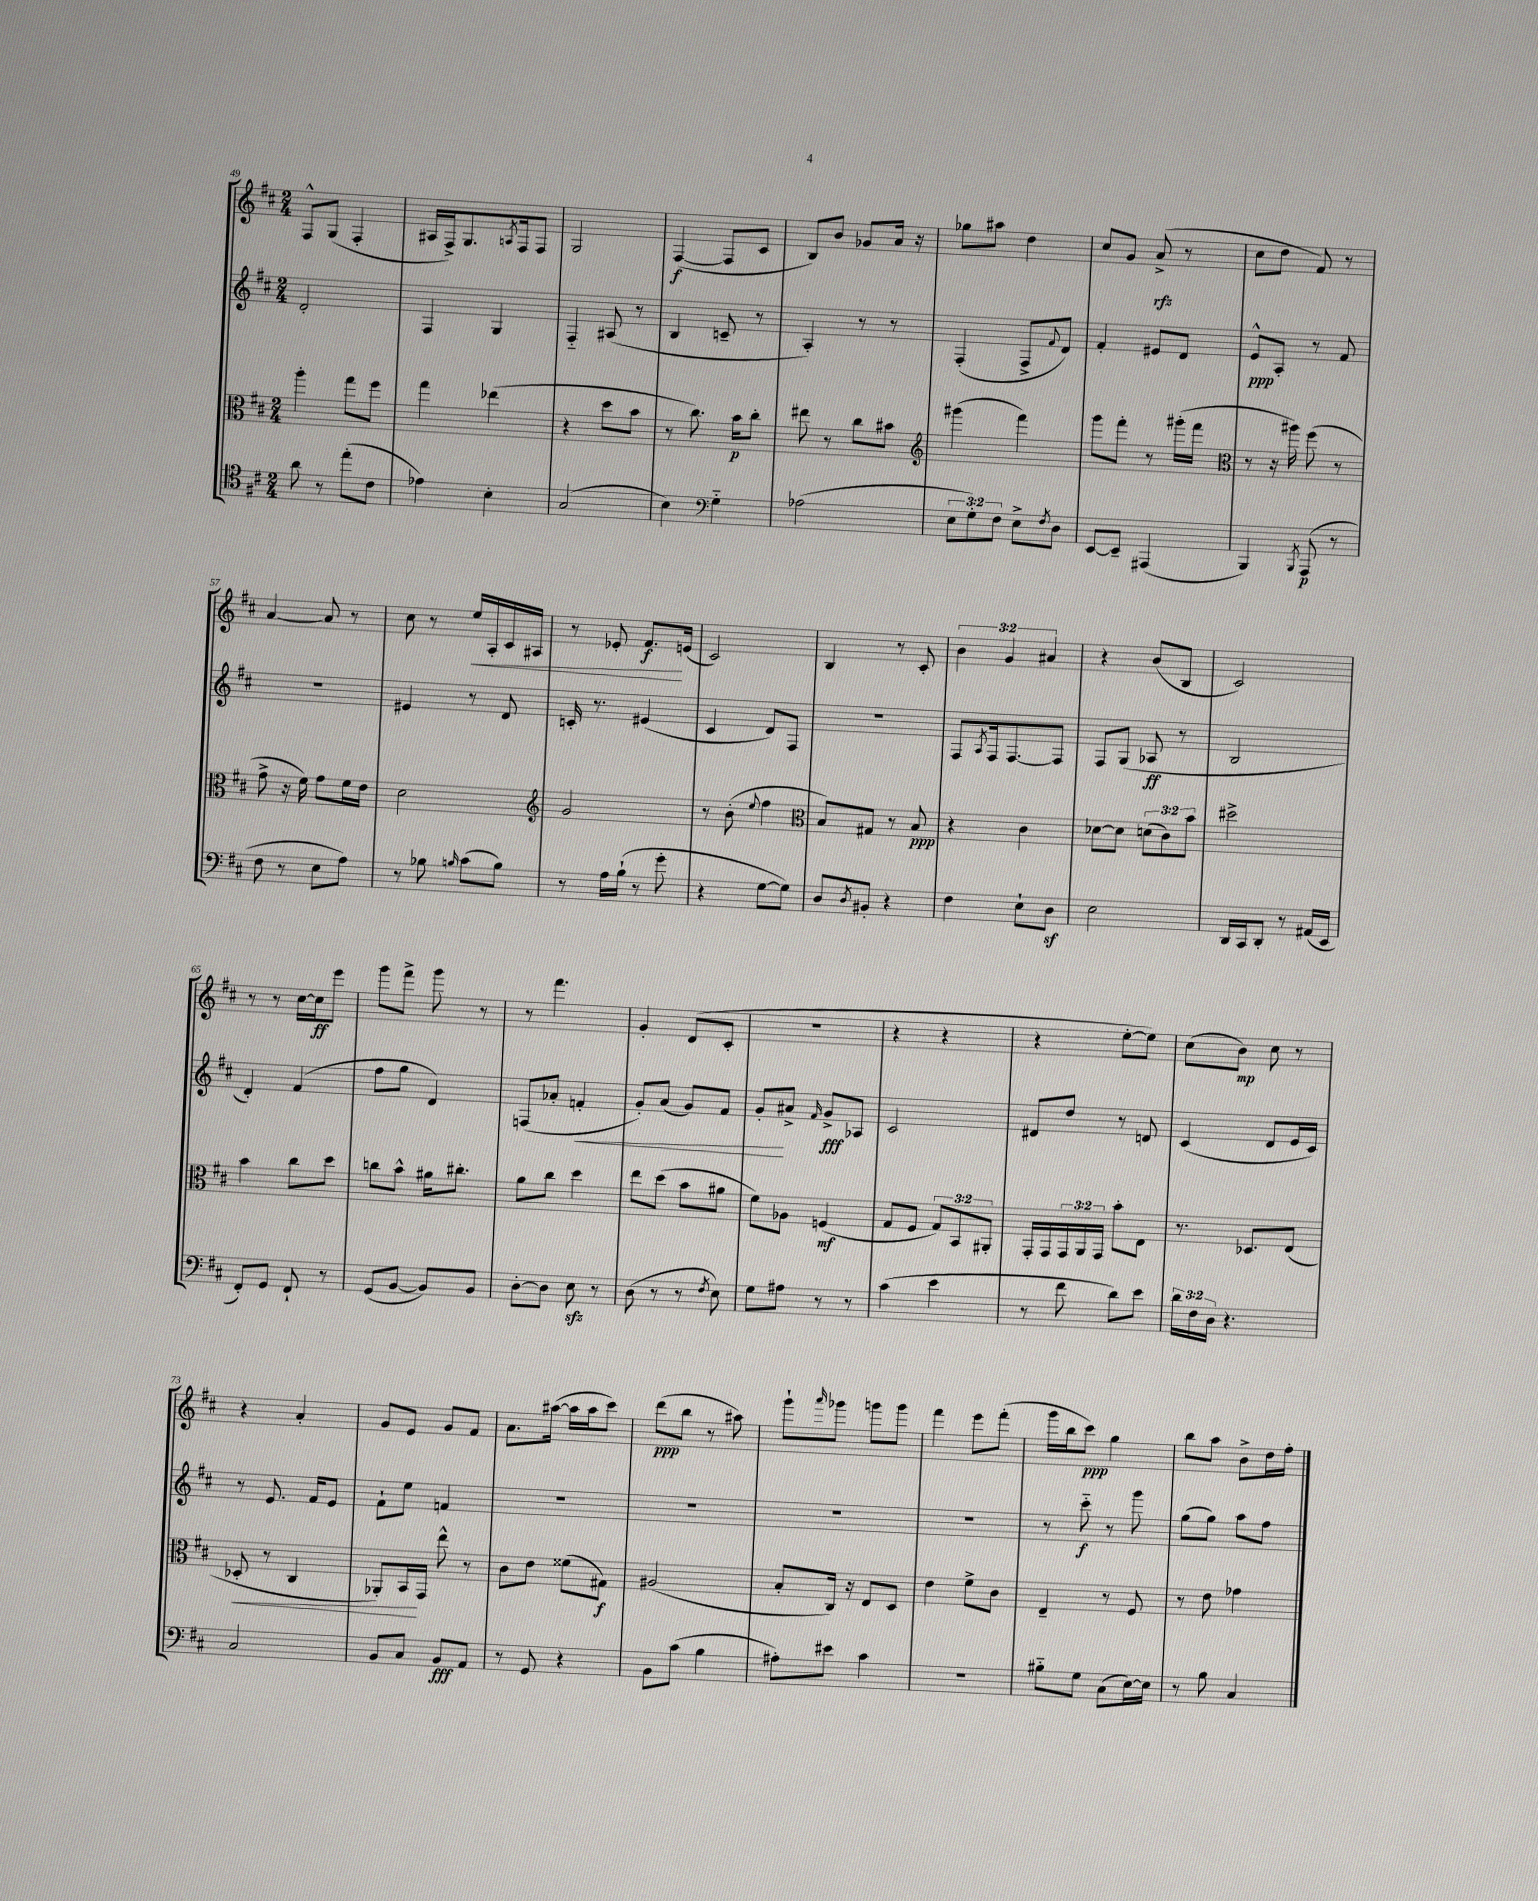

**kern	**kern	**kern	**kern
*staff4	*staff3	*staff2	*staff1
*clefC4	*clefC3	*clefG2	*clefG2
*k[f#c#]	*k[f#c#]	*k[f#c#]	*k[f#c#]
*M2/4	*M2/4	*M2/4	*M2/4
8a	4aa'	2d'	8F#^^
8r	.	.	(8G
(8ee'	8gg	.	4F#'
8c#	8ff#	.	.
=	=	=	=
4e-)	4gg	4F#	16A#
.	.	.	16F#^)
.	.	.	8.G
4B'	(4ee-	4G	.
.	.	.	8qA
.	.	.	16F#
.	.	.	8F#
=	=	=	=
(2G	4r	4F#'~	2G
.	8dd	(8A#	.
.	8b	8r	.
=	=	=	=
4B)	8r	4B	([4F#
.	8.cc#)	.	.
*clefF4	*	*	*
4G'~	.	8c~	8F#]
.	16b	.	.
.	8cc#'	8r	8c#
=	=	=	=
(2A-	8ee#	4A')	8B)
.	8r	.	8b
.	8cc#	8r	8g-
.	8b#	8r	16a
.	.	.	16r
=	=	=	=
*	*clefG2	*	*
12E	(4ggg#	(4F#'	8gg-
12G')	.	.	.
.	.	.	8aa#
12F#	.	.	.
8E^	4fff#)	8F#^	4dd
8qF#	.	8qqf#	.
8D	.	8d)	.
=	=	=	=
[8EE	8ggg	4f#'	8cc#
8EE~]	8fff#'	.	8g
(4AAA#	8r	8e#	(8a^
.	(16ggg#'	8d	8r
.	16fff#	.	.
=	=	=	=
*	*clefC3	*	*
4BBB)	8r	8e^^	8cc#
.	16r	8A'	8dd
.	16aa#)	.	.
8qBBB	.	.	.
(8AAA	(8ff#	8r	8f#)
8r	8r	8f#	8r
=	=	=	=
8F#	8g^	2r	[4a
8r	16r	.	.
.	16f#)	.	.
8E	8g	.	8a]
8A)	16f#	.	8r
.	16e	.	.
=	=	=	=
8r	2d	4e#	8cc#
8B-	.	.	8r
16qqB	.	.	.
(8c#	.	8r	16ee
.	.	.	16A'
8B)	.	8d	16c#
.	.	.	16A#
=	=	=	=
*	*clefG2	*	*
8r	2g	16c'	8r
.	.	8.r	.
16A	.	.	8e-'
(16B`	.	.	.
8r	.	(4e#	8.f#
8g'	.	.	.
.	.	.	(16e
=	=	=	=
4r	8r	4c#	2c#)
.	(8b'	.	.
.	8qqee	.	.
[8G	4ff#	8d)	.
8G])	.	8F#	.
=	=	=	=
*	*clefC3	*	*
8D	8B)	2r	4B
8qD	.	.	.
8BB#'	8G#	.	.
4r	8r	.	8r
.	8B	.	8c#'
=	=	=	=
4F#	4r	8F#	6b
.	.	8qA	.
.	.	16F#	.
.	.	.	6g
.	.	[8.F#	.
8E`	4c#	.	.
.	.	.	6a#
8D	.	8F#]	.
=	=	=	=
2E	[8d-	8F#	4r
.	8d-]	(8G	.
.	(12d	8A-	(8b
.	12c#)	.	.
.	.	8r	8B
.	12b	.	.
=	=	=	=
16DD	2dd#^	2B	2c#)
16CC#	.	.	.
8DD'	.	.	.
8r	.	.	.
(16AA#	.	.	.
16EE	.	.	.
=	=	=	=
8FF#')	4b	4d')	8r
8GG	.	.	8r
8FF#`	8cc#	(4f#	[16cc#
.	.	.	16cc#]
8r	8dd	.	8eee
=	=	=	=
(8GG	8cc	8ff#	8ggg
[8BB	8b^^	8gg	8fff#^
8BB])	16a#	4d)	8ggg
.	8.cc#'	.	.
8BB	.	.	8r
=	=	=	=
[8D'	8a	(8F	8r
8D]	8cc#	8a-'	4.fff#
8E	4dd	4f'	.
8r	.	.	.
=	=	=	=
(8D	8ee	8g')	4g'
8r	(8dd	(8a	.
8r	8b	8g)	(8d
8qF#	.	.	.
8E)	8a#	8f#	8c#'
=	=	=	=
8G	8f#)	8g'	2r
8A#	8A-	8a#^	.
.	.	16qqf#	.
8r	(4F	8g^	.
8r	.	8A-	.
=	=	=	=
(4c#	8G	2c#	4r
.	8F#	.	.
4e	12G)	.	4r
.	12BB	.	.
.	12AA#'	.	.
=	=	=	=
8r	16GG'	8d#	4r
.	16GG	.	.
8f#	24GG	8dd	.
.	24AA	.	.
.	24GG	.	.
8d)	8b'	8r	[8ee'
8e	8E	8d	8ee])
=	=	=	=
24d	8.r	(4c#	(8cc#
24F#	.	.	.
24D	.	.	.
4.r	.	.	8b)
.	8.D-	.	.
.	.	8d	8cc#
.	(8E	16e	8r
.	.	16c#)	.
=	=	=	=
2C#	8D-'	8r	4r
.	8r	8.e	.
.	4C#	.	4a'
.	.	16f#	.
.	.	8e	.
=	=	=	=
8BB	8AA-')	8f#`	8g
8C#	16BB	8ee	8e
.	16GG	.	.
8BB	8ee^^	4f	8g
8AA	8r	.	8f#
=	=	=	=
8r	8c#	2r	8.a
8GG	8e	.	.
.	.	.	([16aa#
4r	(8f##	.	16aa#]
.	.	.	16aa#
.	8G#)	.	8ccc#)
=	=	=	=
8BB	(2A#	2r	(8ddd
(8c#	.	.	8bb
4B	.	.	8r
.	.	.	8aa#)
=	=	=	=
8A#')	8B'	2r	8ggg`
.	.	.	16qqaaa
8e#	16C#)	.	8ggg-
.	16r	.	.
4c#	8E	.	8ggg
.	8D	.	8ggg
=	=	=	=
2r	4e	2r	4fff#
.	8f#^	.	8eee
.	8c#	.	(8fff#'
=	=	=	=
8B#'~	4E~	8r	16ggg
.	.	.	16bb
8G	.	8ccc#'~	8ccc#)
(8C#	8r	8r	4gg
[16E)	8F#	8ggg	.
16E]	.	.	.
=	=	=	=
8r	8r	(8gg	8bb
8B	8e	8gg)	8aa
4C#	4g-	8aa	8b^
.	.	8ff#	16dd
.	.	.	16ff#'
==	==	==	==
*-	*-	*-	*-
